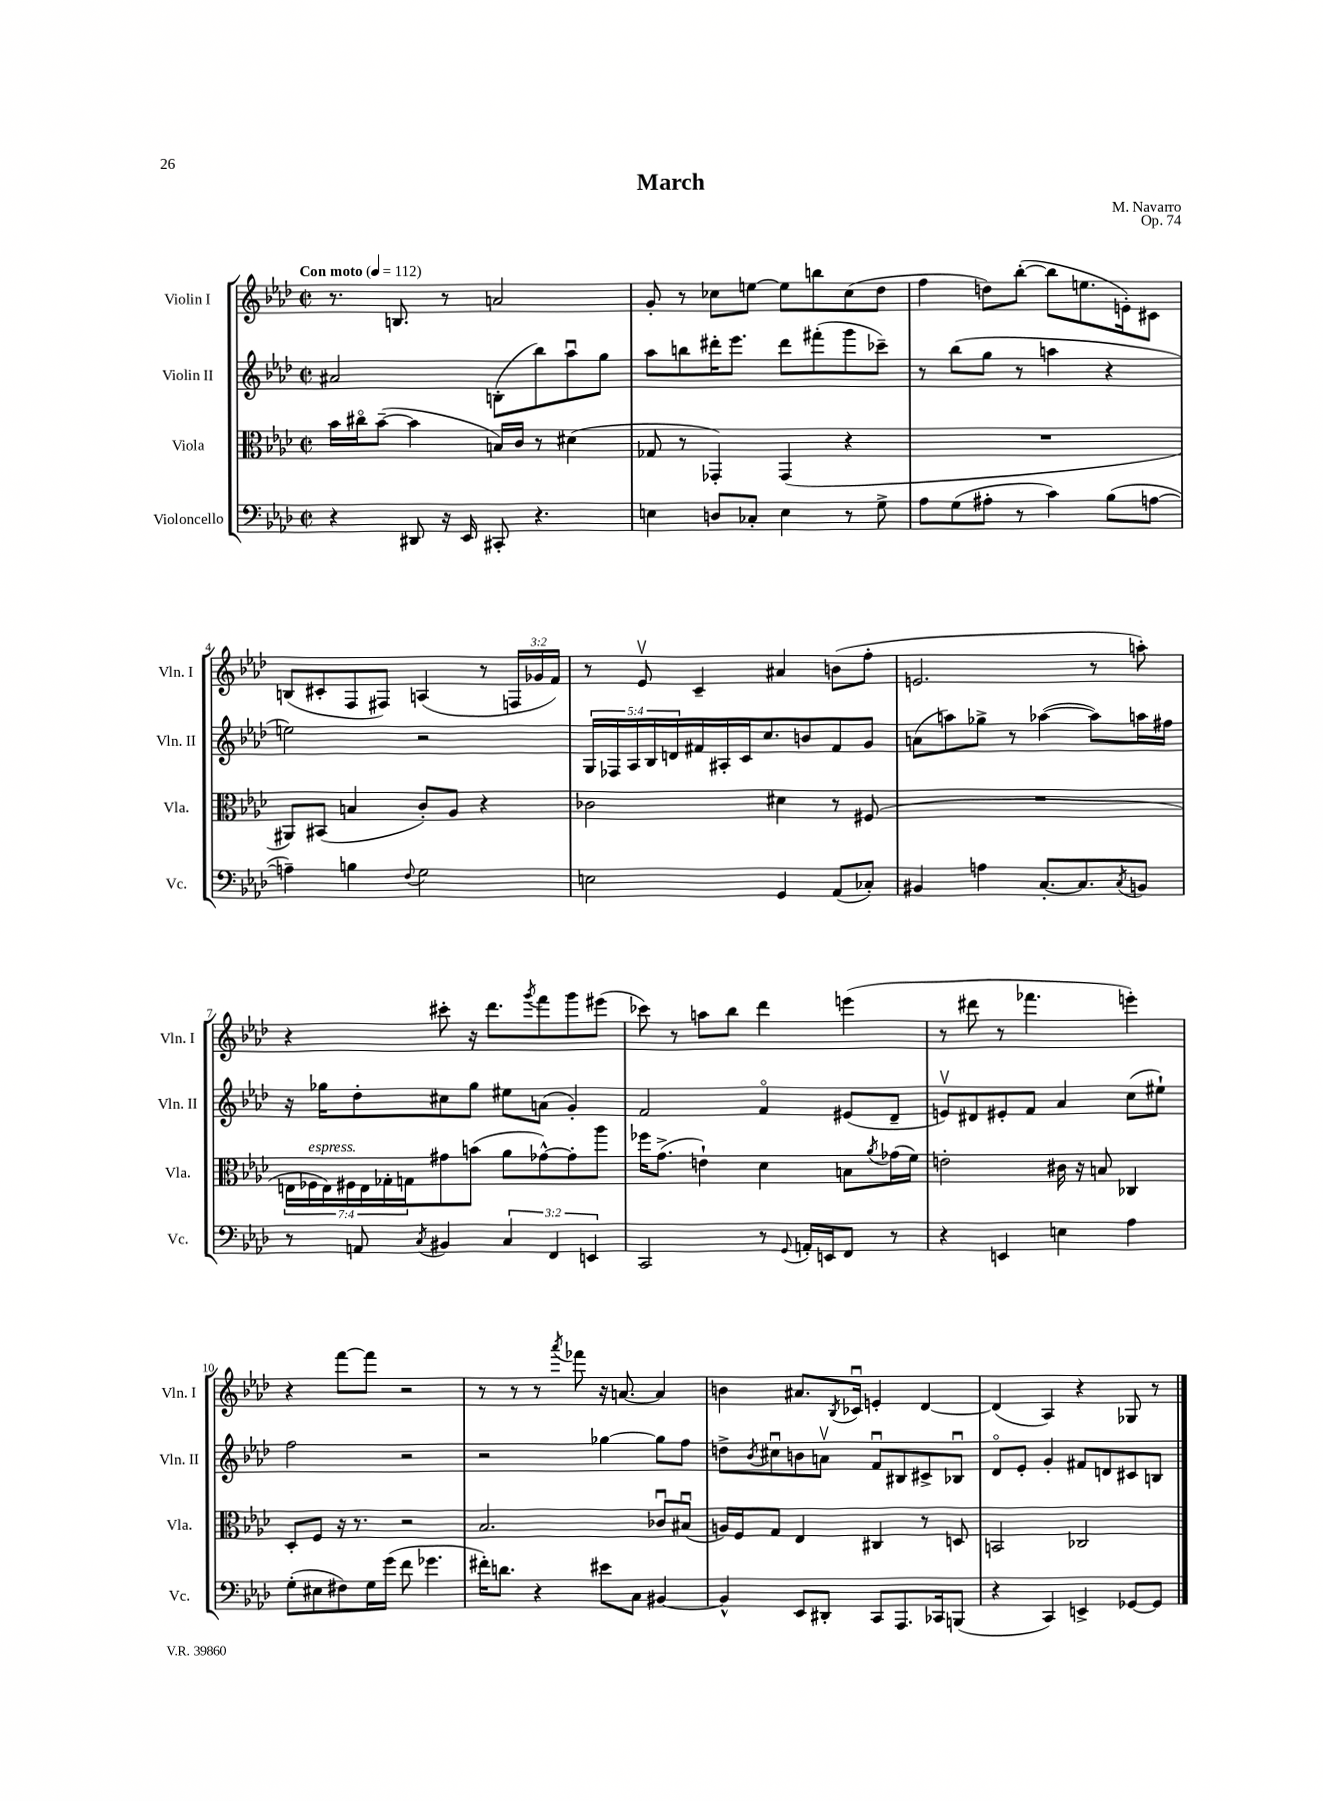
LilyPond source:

\header { title = "March" composer = "M. Navarro" opus = "Op. 74" }
<<
\new StaffGroup <<
\new Staff = "s0" \with { instrumentName = "Violin I" shortInstrumentName = "Vln. I" } {
    \clef treble \key aes \major \defaultTimeSignature \time 2/2 \override Staff.TupletNumber.text = #tuplet-number::calc-fraction-text \tempo "Con moto" 4 = 112
    r8. b8. r8 a'2 |
    g'8-. r8 ces''8 e''8~ e''8 b''8 ces''8( des''8 |
    f''4 d''8) bes''8~-.( bes''8 e''8. e'16-.) cis'8 |
    b8( cis'8-. f8 fis8) a4( r8 \tuplet 3/2 { f16 ges'16 f'16) } |
    r8 ees'8\upbow c'4-- ais'4 b'8( f''8-. |
    e'2. r8 a''8-.) |
    r4 cis'''8-. r16 des'''8. \acciaccatura { g'''8 } f'''8 g'''8 eis'''8( |
    ces'''8) r8 a''8 bes''8 des'''4 e'''4( |
    r8 dis'''8 r8 fes'''4. e'''4-.) |
    r4 f'''8~ f'''8 r2 |
    r8 r8 r8 \acciaccatura { aes'''8 } fes'''8 r16 a'8.~ a'4 |
    b'4 ais'8. \acciaccatura { bes8 } ces'16\downbow e'4-. des'4~ |
    des'4( aes4) r4 ges8 r8 \bar "|." |
}
\new Staff = "s1" \with { instrumentName = "Violin II" shortInstrumentName = "Vln. II" } {
    \clef treble \key aes \major \defaultTimeSignature \time 2/2 \override Staff.TupletNumber.text = #tuplet-number::calc-fraction-text
    ais'2 b8-.( bes''8) aes''8\downbow g''8 |
    aes''8 b''8 dis'''16-. ees'''8. dis'''8 fis'''8-.( g'''8 ces'''8--) |
    r8 bes''8( g''8 r8 a''4 r4 |
    e''2) r2 |
    \tuplet 5/4 { g16 fes16 aes16 bes16 d'16 } fis'16 ais16-. c'16 c''8. b'8 fis'8 g'8 |
    a'8( a''8) ges''8-> r8 aes''4~( aes''8) a''16 fis''16 |
    r16 ges''16 des''8-. cis''8 ges''8 eis''8 a'8( g'4-.) |
    f'2 f'4\flageolet eis'8( des'8-- |
    e'8\upbow) dis'8 eis'8-. f'8 aes'4 c''8( eis''8-!) |
    f''2 r2 |
    r2 ges''4~ ges''8 f''8 |
    d''8-> \acciaccatura { bes'8 } cis''8\downbow b'8 a'8\upbow f'8\downbow bis8 cis'8-> bes8\downbow |
    des'8\flageolet ees'8-. g'4-. fis'8 d'8 cis'8 b8 \bar "|." |
}
\new Staff = "s2" \with { instrumentName = "Viola" shortInstrumentName = "Vla." } {
    \clef alto \key aes \major \defaultTimeSignature \time 2/2 \override Staff.TupletNumber.text = #tuplet-number::calc-fraction-text
    bes'16 cis''16\flageolet bes'8~--( bes'4 b16) c'16 r8 dis'4( |
    ges8 r8 ges,4-.) ges,4( r4 |
    R1 |
    ais,8) bis,8( b4 c'8-.) aes8 r4 |
    ces'2 dis'4 r8 fis8( |
    R1 |
    \tuplet 7/4 { e16 fes16^\markup { \italic "espress." } e16) fis16 e16 ges16-. g16 } gis'8 b'8( aes'8 ges'8~-^) ges'8-. aes''8 |
    fes''16 g'8.->( e'4-!) des'4 b8 \acciaccatura { aes'8 } ges'16( f'16) |
    e'2-. cis'16 r16 b8 ces4 |
    des8-. f8 r16 r8. r2 |
    bes2. ces'8\downbow bis8\downbow( |
    a16) f16 g8 ees4 cis4 r8 d8 |
    b,2 ces2 \bar "|." |
}
\new Staff = "s3" \with { instrumentName = "Violoncello" shortInstrumentName = "Vc." } {
    \clef bass \key aes \major \defaultTimeSignature \time 2/2 \override Staff.TupletNumber.text = #tuplet-number::calc-fraction-text
    r4 dis,8 r16 ees,16 cis,8-. r4. |
    e4 d8 ces8-. e4 r8 g8-> |
    aes8 g8( ais8-. r8 c'4) bes8( a8~ |
    a4--) b4 \appoggiatura { f8 } g2 |
    e2 g,4 aes,8( ces8-.) |
    bis,4 a4 c8.~-. c8. \acciaccatura { c8 } b,8 |
    r8 a,8 \acciaccatura { c8 } bis,4 \tuplet 3/2 { c4 f,4 e,4 } |
    c,2 r8 \appoggiatura { g,8 } a,16-. e,16 f,8 r8 |
    r4 e,4 e4 aes4 |
    g8-.( eis8 fis8) g16 g'16( f'8 ges'4. |
    fis'16-.) d'8. r4 eis'8 c8 bis,4~ |
    bis,4-^ ees,8 dis,8-. c,8 aes,,8. ces,16 b,,8( |
    r4 c,4) e,4-> ges,8~ ges,8 \bar "|." |
}
>>
>>
